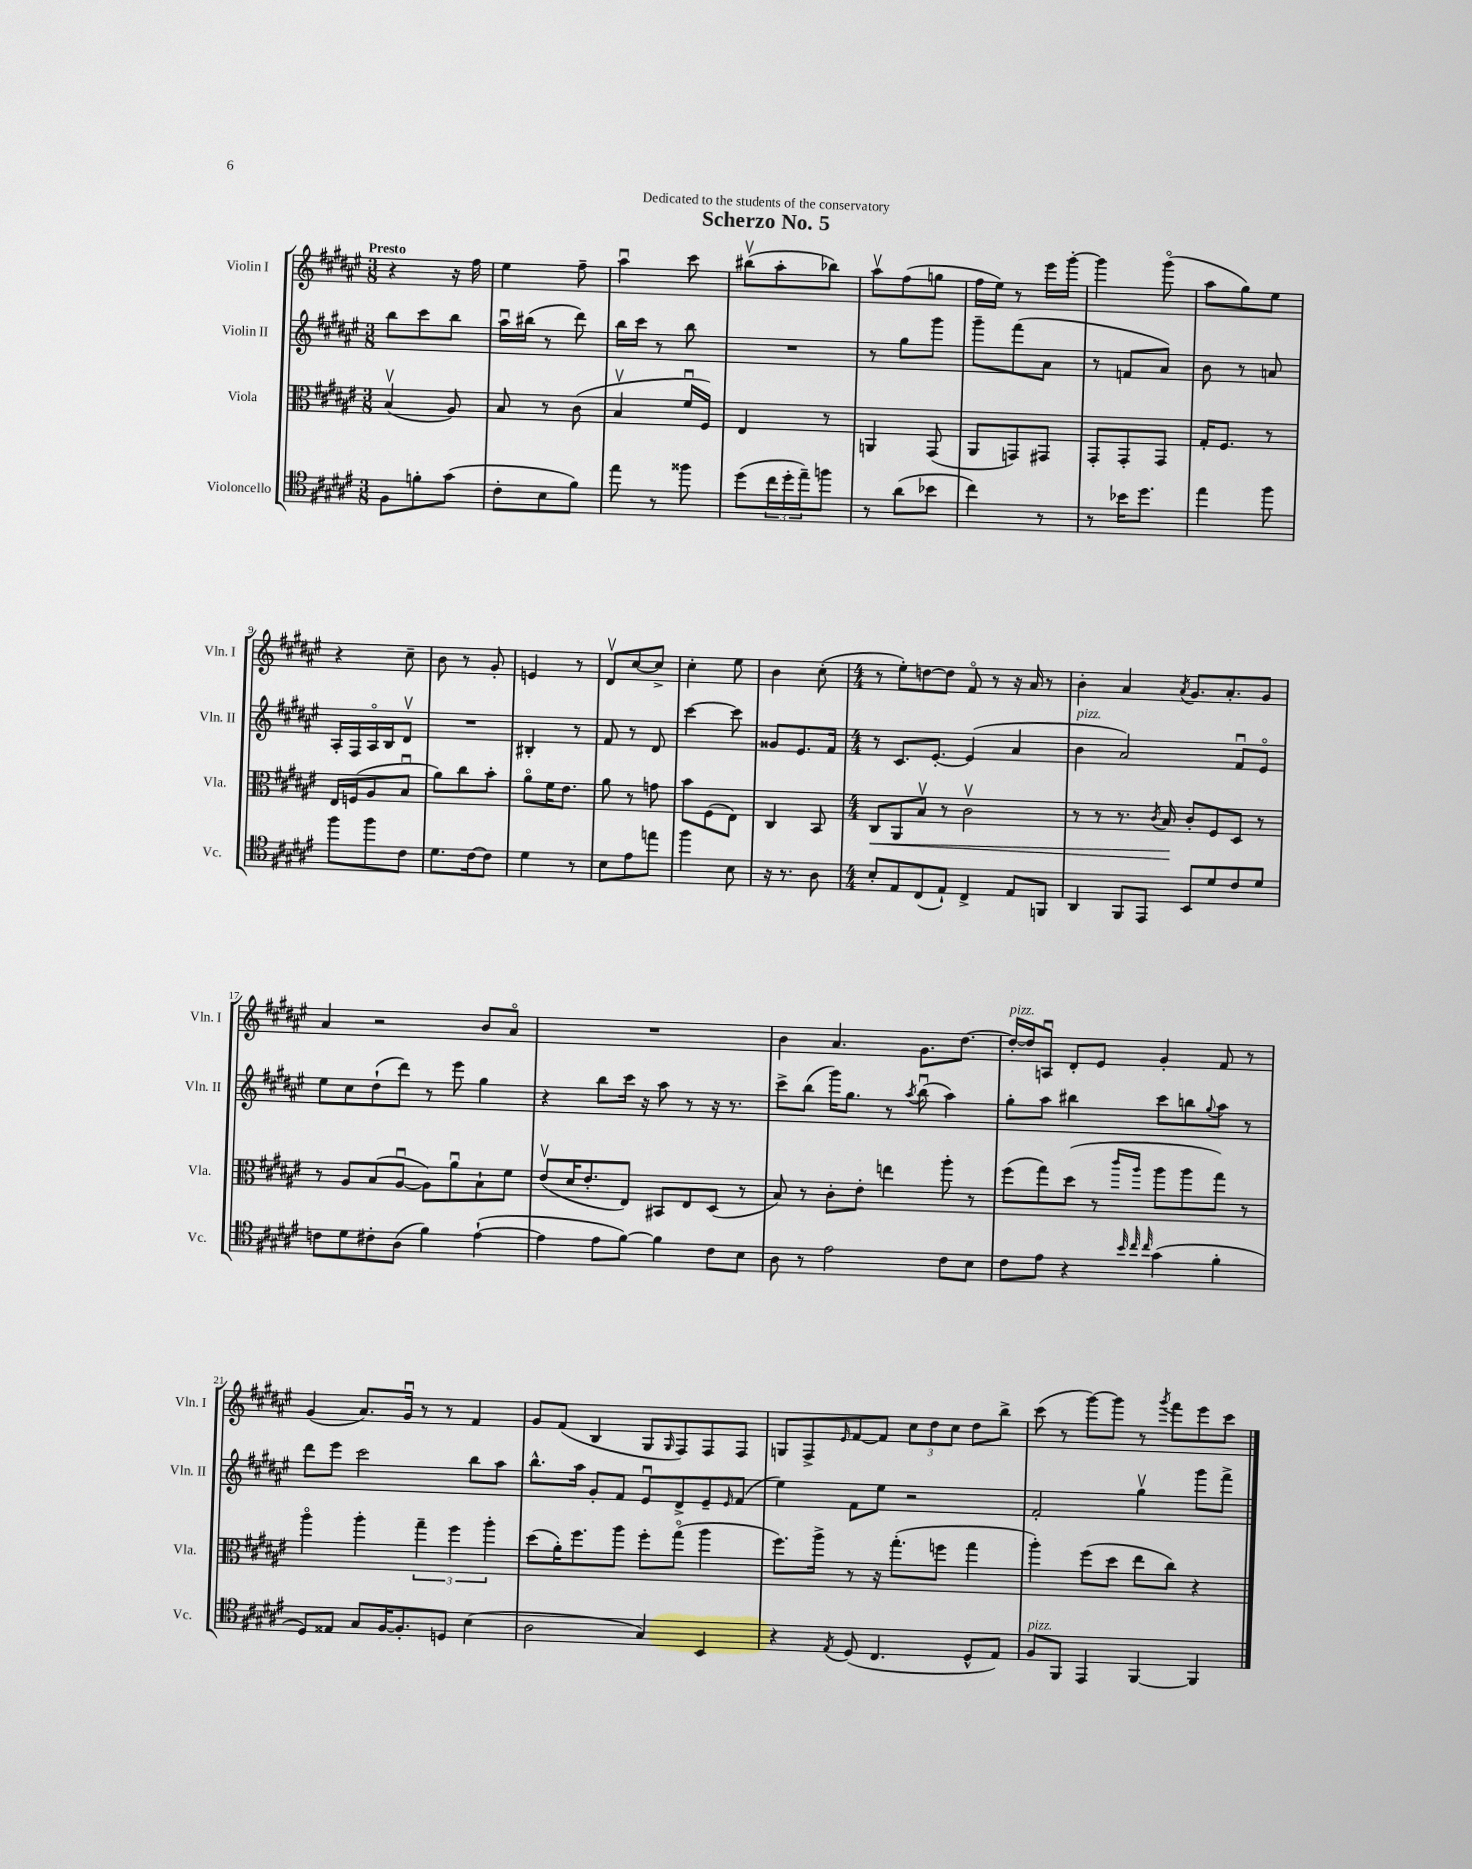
\header { title = "Scherzo No. 5" dedication = "Dedicated to the students of the conservatory" }
<<
\new StaffGroup <<
\new Staff = "s0" \with { instrumentName = "Violin I" shortInstrumentName = "Vln. I" } {
    \clef treble \key fis \major \numericTimeSignature \time 3/8 \tempo "Presto"
    r4 r16 fis''16 |
    eis''4 fis''8-- |
    ais''4\downbow cis'''8 |
    bis''8\upbow( ais''8-. bes''8) |
    ais''8\upbow fis''8( g''8 |
    fis''16 eis''16) r8 eis'''16 gis'''16~-. |
    gis'''4 gis'''8\flageolet( |
    ais''8 gis''8) eis''8 |
    r4 cis''8-- |
    b'8 r8 gis'8-. |
    e'4 r8 |
    dis'8\upbow cis''8~ cis''8-> |
    cis''4-. eis''8 |
    b'4 cis''8-.( |
    \numericTimeSignature \time 4/4 r8 eis''8-.) d''8~ d''8 fis'8\flageolet r8 r16 ais'16 r8 |
    b'4-. ais'4 \acciaccatura { ais'8 } gis'8. ais'8.-. gis'8 |
    ais'4 r2 b'8 ais'8\flageolet |
    R1 |
    b'4 ais'4. gis'8. dis''8.~ |
    dis''16~-.^\markup { \italic "pizz." } dis''16 a8\downbow dis'8-. eis'8 gis'4-. fis'8 r8 |
    gis'4( ais'8.) gis'16\downbow r8 r8 fis'4 |
    gis'8 fis'8( b4 gis8 \grace { gis16 } fis8) fis8 fis8 |
    g8 fis8-> \grace { eis'16 } fis'8~ fis'8 \tuplet 3/2 { cis''8 dis''8 cis''8 } dis''8 b''8-> |
    cis'''8( r8 gis'''8~) gis'''8 r8 \acciaccatura { gis'''8 } fis'''8 eis'''8 cis'''8 \bar "|." |
}
\new Staff = "s1" \with { instrumentName = "Violin II" shortInstrumentName = "Vln. II" } {
    \clef treble \key fis \major \numericTimeSignature \time 3/8
    b''8 cis'''8 b''8 |
    ais''16\downbow bis''16( r8 dis'''8) |
    b''16 cis'''16 r8 b''8 |
    R4. |
    r8 gis''8 gis'''8 |
    gis'''8-- fis'''8( ais'8 |
    r8 f'8 ais'8) |
    b'8 r8 a'8 |
    ais16-. fis16 ais16\flageolet b16 dis'8\upbow |
    R4. |
    bis4-. r8 |
    fis'8 r8 dis'8 |
    cis'''4~ cis'''8 |
    gisis'8 eis'8. fis'16 |
    \numericTimeSignature \time 4/4 r8 cis'8. eis'8.~-. eis'4( ais'4 |
    b'4^\markup { \italic "pizz." } ais'2) fis'8\downbow eis'8\flageolet |
    eis''8 cis''8 dis''8-!( dis'''8) r8 eis'''8 gis''4 |
    r4 b''8 cis'''16 r16 ais''8 r8 r16 r8. |
    cis'''8-> b''8( gis'''16) gis''8. r8 \acciaccatura { ais''8 } b''8\downbow( ais''4) |
    gis''8-. ais''8 bis''4 cis'''8 b''8 \appoggiatura { gis''8 } ais''8 r8 |
    dis'''8 eis'''8 cis'''2 b''8 ais''8 |
    b''8.-^ ais''16 gis'8-. fis'8 eis'8\downbow dis'8-> eis'8-- \grace { eis'16 } fis'8( |
    eis''4) fis'8 eis''8 r2 |
    fis'2-. gis''4\upbow gis'''8 fis'''8-> \bar "|." |
}
\new Staff = "s2" \with { instrumentName = "Viola" shortInstrumentName = "Vla." } {
    \clef alto \key fis \major \numericTimeSignature \time 3/8
    b4\upbow( ais8) |
    b8 r8 cis'8( |
    b4\upbow fis'16\downbow fis16) |
    eis4 r8 |
    a,4 gis,8( |
    ais,8 g,8) gis,8 |
    gis,8-. gis,8-. gis,8 |
    gis16-. fis8. r8 |
    eis16 f16( ais8 b8\downbow |
    ais'8) cis''8 b'8-. |
    ais'8\flageolet fis'16 eis'8. |
    ais'8 r8 g'8 |
    b'8 fis8( eis8) |
    cis4 b,8 |
    \numericTimeSignature \time 4/4 cis8\< ais,8 b8\upbow r8 cis'2\upbow |
    r8 r8 r8. \acciaccatura { cis'8 } b16\! cis'8-. fis8 dis8 r8 |
    r8 ais8 b8( ais8~\downbow ais8) ais'8\downbow b8-! fis'8 |
    eis'8\upbow( dis'16 eis'8.-. eis8) bis,8 eis8 dis8( r8 |
    b8) r8 cis'8-. eis'8-. e''4 ais''8-. r8 |
    fis''8( gis''8) dis''8( r8 \grace { cis'''16 ais''16 } ais''8 ais''8 gis''8) r8 |
    ais''4\flageolet ais''4-. \tuplet 3/2 { gis''4-- fis''4 ais''4-. } |
    dis''8( ais'16-.) fis''8. ais''8 fis''8-. gis''8\flageolet( ais''4 |
    fis''8.) ais''16-> r8 r16 gis''8.-.( f''8 gis''4 |
    ais''4-.) fis''8( dis''8 eis''8 cis''8) r4 \bar "|." |
}
\new Staff = "s3" \with { instrumentName = "Violoncello" shortInstrumentName = "Vc." } {
    \clef tenor \key fis \major \numericTimeSignature \time 3/8
    fis8 f'8-. gis'8( |
    cis'8-. b8 fis'8) |
    eis''8 r8 fisis''8 |
    dis''8( \tuplet 3/2 { cis''16 dis''16-. eis''16--) } f''8 |
    r8 ais'8( bes'8 |
    cis''4) r8 |
    r8 bes'16 dis''8. |
    eis''4 fis''8 |
    fis''8 fis''8 cis'8 |
    dis'8. cis'16~ cis'8 |
    dis'4 r8 |
    b8 eis'8 e''8 |
    fis''4 b8 |
    r16 r8. ais8 |
    \numericTimeSignature \time 4/4 b8-. eis8 cis8( eis8-!) cis4-> eis8 f,8 |
    ais,4 fis,8 eis,8 b,8 dis'8 cis'8 dis'8 |
    c'8 dis'8 cis'8-. ais8( fis'4) eis'4~-!( |
    eis'4 eis'8 fis'8~) fis'4 cis'8 b8 |
    ais8 r8 eis'2 cis'8 b8 |
    cis'8 eis'8 r4 \grace { b'32 cis''32 cis''32 } gis'4( fis'4-. |
    dis8) eisis8 gis8 fis16~ fis8.-. d8 b4( |
    ais2 gis4) b,4 |
    r4 \acciaccatura { eis8 } dis8( cis4. dis8-^ eis8) |
    fis8^\markup { \italic "pizz." } fis,8 eis,4 fis,4~ fis,4 \bar "|." |
}
>>
>>
